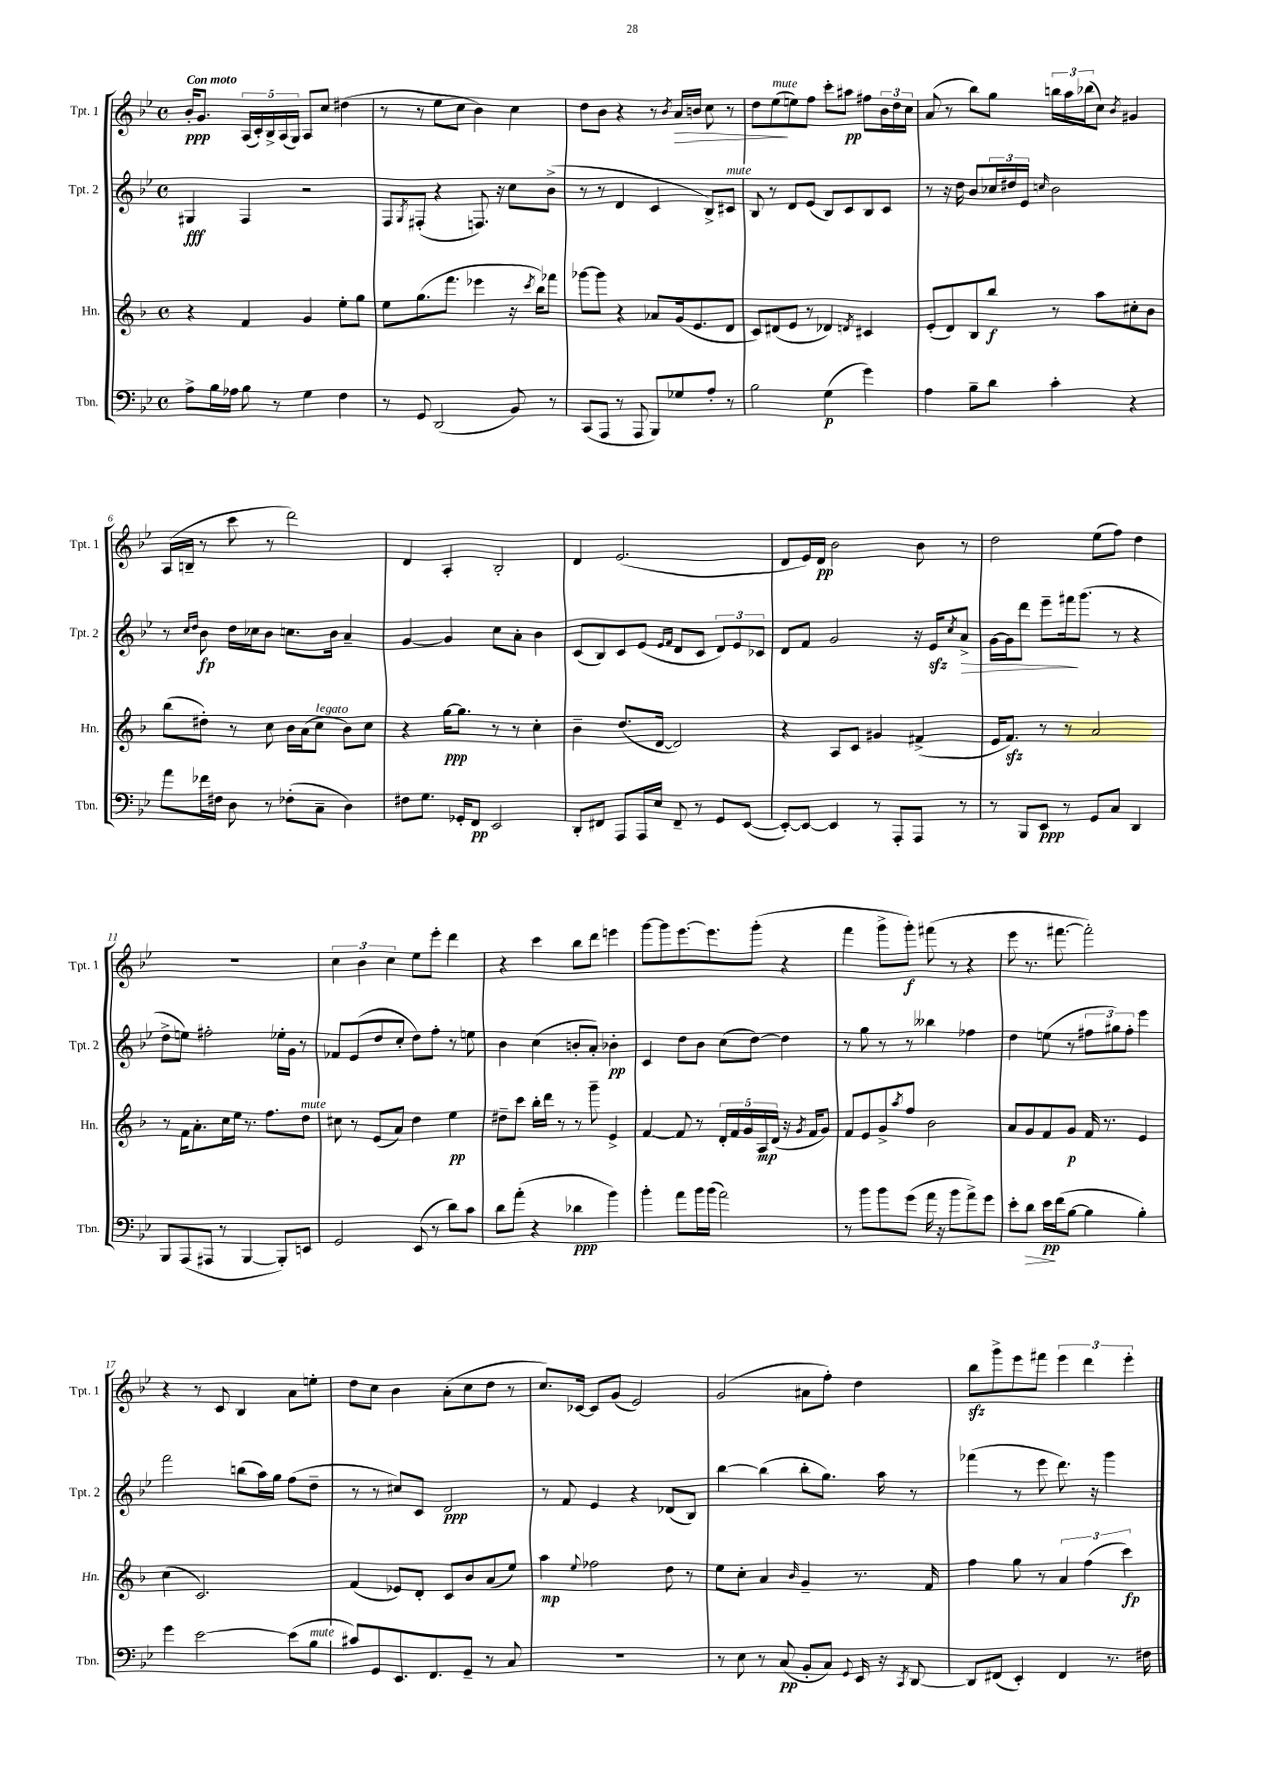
<<
\new StaffGroup <<
\new Staff = "s0" \with { instrumentName = "Tpt. 1" shortInstrumentName = "Tpt. 1" } {
    \clef treble \key bes \major \defaultTimeSignature \time 4/4 \tempo "Con moto"
    bes'16-.\ppp g'8. \tuplet 5/4 { a16( c'16-.) bes16-> a16( g16) } a8 c''8 dis''4( |
    r8 r8 ees''8 c''8 bes'4) c''4 |
    d''8 bes'8 r4 r8 \acciaccatura { bes'8 } a'16\> b'16 c''8 r8 |
    d''8 ees''8\!^\markup { \italic "mute" }( e''8) f''8 c'''8-. ais''8\pp fis''8 \tuplet 3/2 { bes'16 d''16 c''16 } |
    a'8( r8 bes''8) g''8 \tuplet 3/2 { b''16 a''16 bes''16( } c''8) \acciaccatura { bes'8 } gis'4 |
    a16( b16-- r8 c'''8 r8 d'''2) |
    d'4 a4-. bes2-. |
    d'4 ees'2.( |
    d'8 ees'16) d'16\pp bes'2 bes'8 r8 |
    d''2 ees''8( f''8) d''4 |
    R1 |
    \tuplet 3/2 { c''4 bes'4 c''4 } ees''8 ees'''8-. d'''4 |
    r4 c'''4 bes''8 d'''8 e'''4 |
    g'''8~ g'''8 ees'''8.~ ees'''8. g'''8-.( r4 |
    f'''4 g'''8-> g'''8-.\f) fis'''8( r8 r4 |
    ees'''8 r8. fis'''8.~ fis'''2-.) |
    r4 r8 c'8 bes4 a'8 e''8-. |
    d''8 c''8 bes'4 a'8-.( c''8 d''8 r8 |
    c''8.) ces'16~ ces'8 g'8( ees'2) |
    g'2( ais'8 f''8-.) d''4 |
    bes''8\sfz g'''8-> ees'''8 fis'''8 \tuplet 3/2 { ees'''4 d'''4 ees'''4-. } \bar "|." |
}
\new Staff = "s1" \with { instrumentName = "Tpt. 2" shortInstrumentName = "Tpt. 2" } {
    \clef treble \key bes \major \defaultTimeSignature \time 4/4
    gis4\fff f4 r2 |
    f8 \acciaccatura { g8 } fis8-.( r4 f8.) r16 c''8 bes'8->( |
    r8 r8 d'4 c'4 bes8->) cis'8^\markup { \italic "mute" } |
    bes8 r8 d'8 ees'8( bes8) c'8 bes8 c'8 |
    r8 r16 d''16 bes'8 \tuplet 3/2 { ces''16 dis''16 ees'16 } \grace { c''16 } bes'2 |
    r8 \grace { c''16 d''16 } bes'8\fp d''16 ces''16 bes'8 c''8. bes'16 a'4-- |
    g'4~ g'4 c''8 a'8-. bes'4 |
    c'8( bes8) c'8 ees'8( \grace { ees'16 f'16 } d'8 c'8 \tuplet 3/2 { d'8) ees'8 ces'8 } |
    d'8 f'8 g'2 r16 ees'16\sfz \acciaccatura { c''8 } a'8->\> |
    g'16~ g'16 d'''8 ees'''8-- fis'''16\! g'''8.( r8 r4 |
    d''8-> e''8) fis''2-. ees''16-. g'16 r8 |
    fes'8 ees'8( d''8 c''8-. d''8) f''8-. r8 e''8 |
    bes'4 c''4( b'8-. a'8-.) bes'4-.\pp |
    c'4 d''8 bes'8 c''8( d''8~) d''4 |
    r8 g''8 r8 r8 beses''4 fes''4 |
    d''4 e''8( r8 \tuplet 3/2 { fis''8 gis''8) fis''8-. } ees'''4 |
    f'''2 b''8( a''16) g''16 f''8( d''8-- |
    r8 r8 cis''8) c'8 d'2\ppp |
    r8 f'8 ees'4 r4 des'8( bes8) |
    bes''4~ bes''4( bes''8-. g''8.) a''16 r8 |
    fes'''4( r8 ees'''8 d'''8.) r16 g'''4 \bar "|." |
}
\new Staff = "s2" \with { instrumentName = "Hn." shortInstrumentName = "Hn." } {
    \clef treble \key f \major \defaultTimeSignature \time 4/4
    r4 f'4 g'4 e''8-. g''8 |
    e''8 g''8.( f'''8. ees'''4 r16 \acciaccatura { c'''8 } bes''16) fes'''8 |
    ges'''8~ ges'''8 r4 aes'8 g'16( e'8. d'8 |
    c'8) dis'8( e'8 r8 des'4) \acciaccatura { d'8 } cis'4 |
    e'8-.( d'8) bes8 bes''8\f r8 a''8 cis''8-. bes'8 |
    bes''8( dis''8-.) r8 c''8 bes'16 a'16( c''8^\markup { \italic "legato" } bes'8) c''8 |
    r4 g''16~\ppp g''8. r8 r8 c''4-. |
    bes'4-- d''8.( d'16~ d'2) |
    r4 a8 c'8 gis'4 fis'4->( |
    e'16 f'8.\sfz) r8 r8 a'2 |
    r8 f'16 a'8.-. c''16 e''16 r8. f''8. d''8^\markup { \italic "mute" } |
    cis''8 r8 e'8( a'8) d''4 e''4\pp |
    dis''8-- c'''8 bes''16-. d'''16 r8 r8 g'''8-- e'4-> |
    f'4~ f'8 r8 \tuplet 5/4 { d'16-. f'16 g'16 a16\mp d'16( } r16 \acciaccatura { g'8 } f'16 g'8) |
    f'8 e'8 g'8-> \acciaccatura { a''8 } f''8 bes'2 |
    a'8 g'8 f'8 g'8\p f'16 r8. e'4 |
    c''4( c'2.) |
    f'4( ees'8) d'8-. c'8 bes'8 a'8( e''8) |
    a''4\mp \appoggiatura { e''8 } fes''2 d''8 r8 |
    e''8 c''8-. a'4 \grace { bes'16 } g'4-- r8. f'16 |
    f''4 g''8 r8 \tuplet 3/2 { a'4 f''4( c'''4\fp) } \bar "|." |
}
\new Staff = "s3" \with { instrumentName = "Tbn." shortInstrumentName = "Tbn." } {
    \clef bass \key bes \major \defaultTimeSignature \time 4/4
    a8-> bes16 aes16 bes8 r8 g4 f4 |
    r8 g,8 d,2( bes,8) r8 |
    c,8( a,,8 r8 a,,8 bes,,8) ges8 a8-. r8 |
    bes2 g4\p( g'4) |
    a4 bes8-- d'8 c'4-. r4 |
    a'8 fes'16 fis16 d8 r8 fes8-.( c8-- d4) |
    fis8 g8. ges,16-. f,8\pp ees,2 |
    d,8-. fis,8 a,,8 a,,16 ees16 fis,8-- r8 g,8 ees,8~( |
    ees,8~-.) ees,8~ ees,4 r8 a,,8-. a,,8 r8 |
    r8 bes,,8 ees,8\ppp r8 g,8 c8 d,4 |
    bes,,8 a,,8( ais,,8 r8 bes,,4~ bes,,8-.) e,8 |
    g,2 ees,8( r8 d'8) c'8 |
    d'8 a'8-.( r4 des'4\ppp bes'4) |
    bes'4-. a'8 bes'16 bes'16( a'2) |
    r8 bes'8 bes'8 g'8( a'16 r16 bes'8 a'8->) g'8 |
    ees'8-. d'8\> ees'16\pp\! f'16( bes8~ bes4 bes4-.) |
    g'4 ees'2~ ees'8( bes8^\markup { \italic "mute" } |
    cis'8) g,8 ees,8. f,8. g,8-- r8 c8 |
    R1 |
    r8 ees8 r8 c8\pp( bes,8-. c8) \appoggiatura { g,8 } ees,16 r16 \acciaccatura { c,8 } d,8~ |
    d,8 fis,8( ees,4-.) fis,4 r8. fis16 \bar "|." |
}
>>
>>
